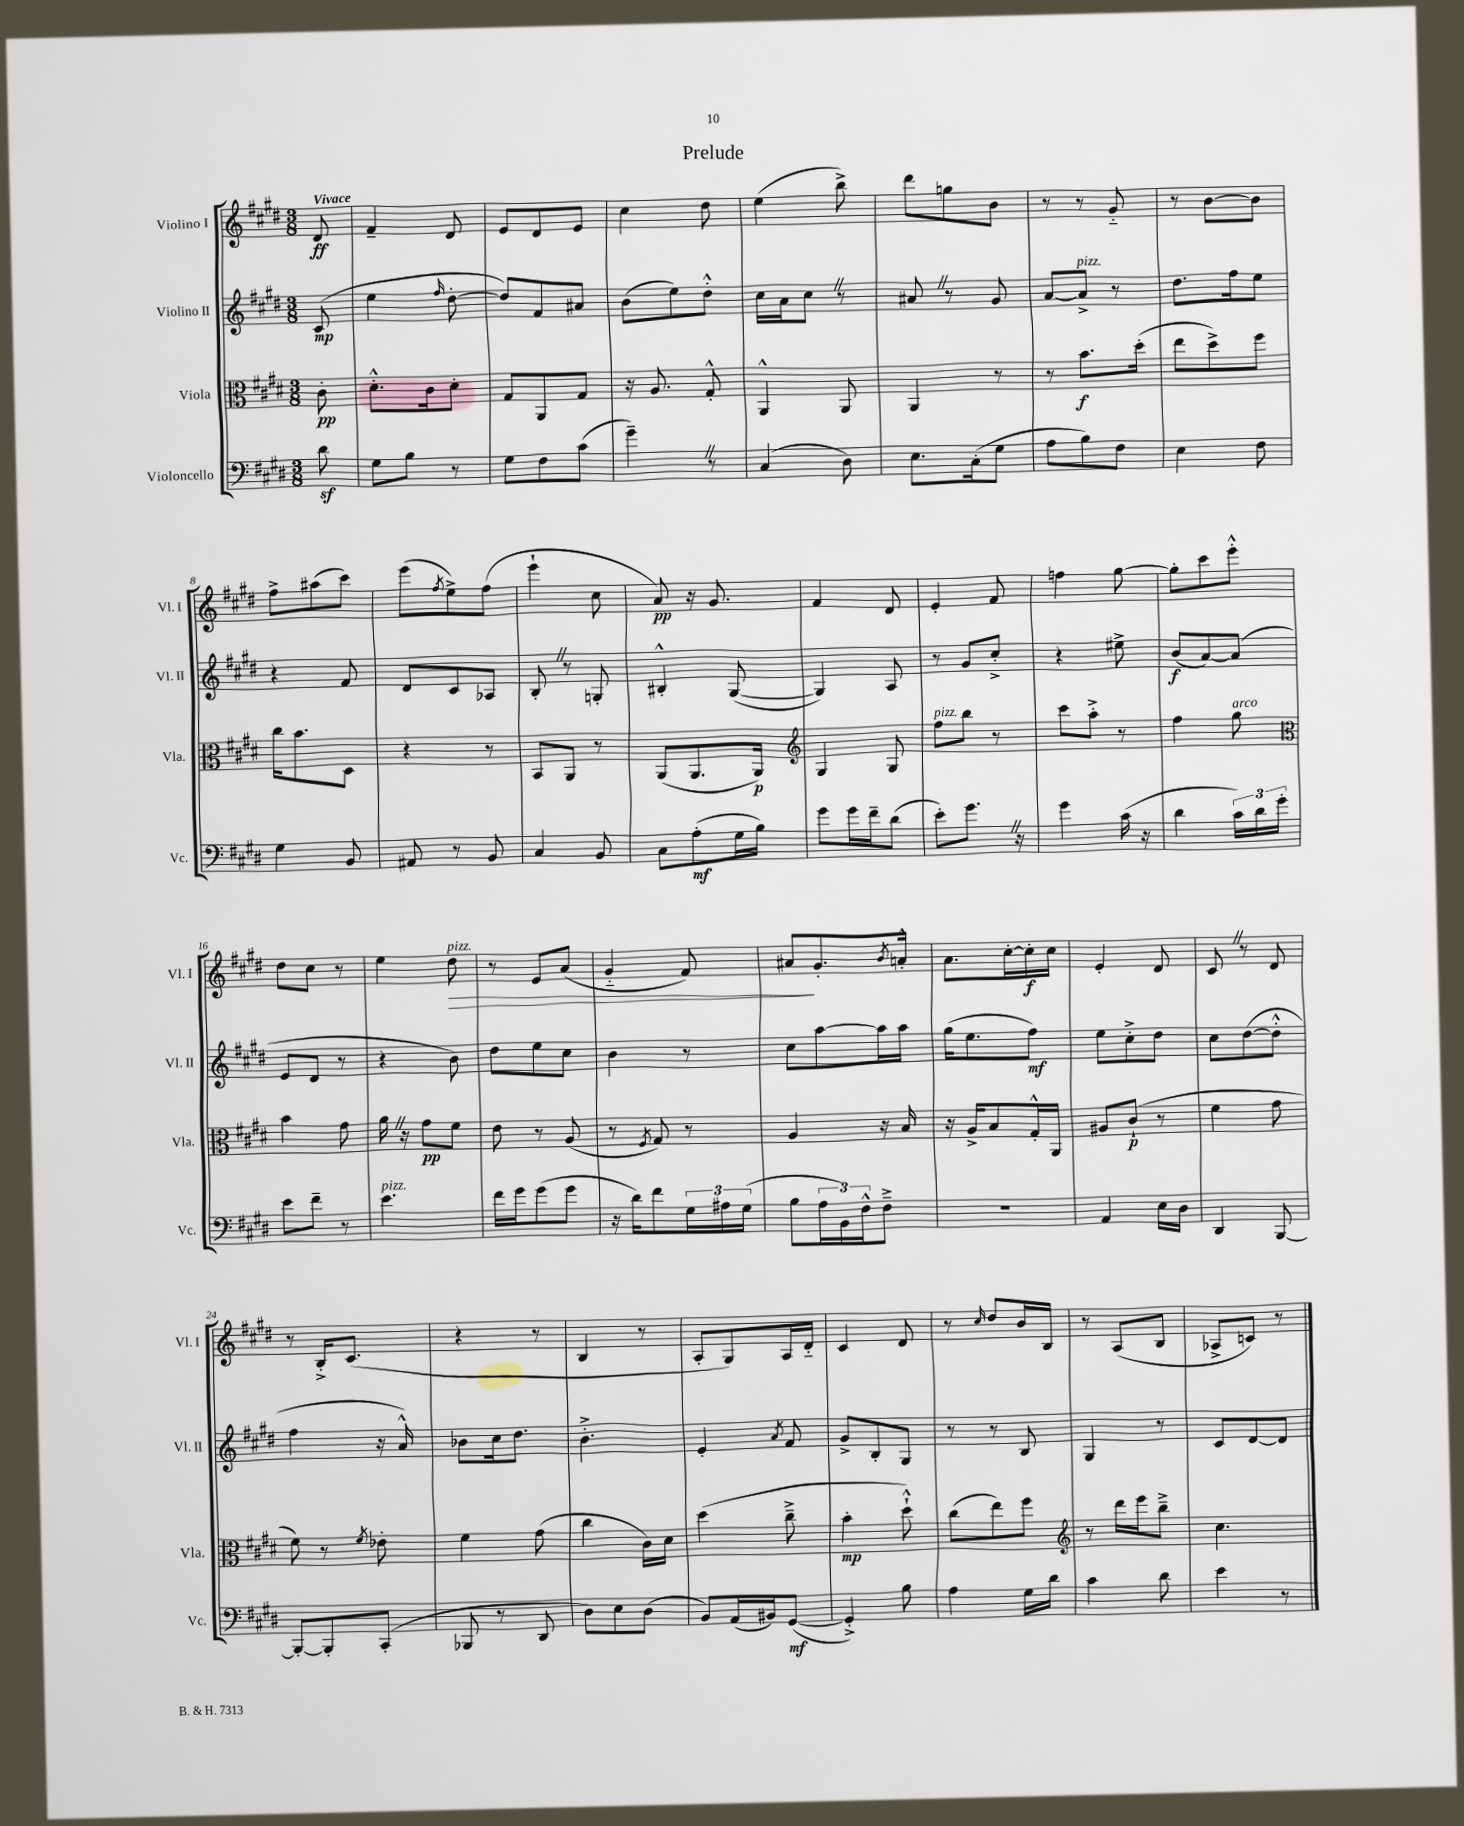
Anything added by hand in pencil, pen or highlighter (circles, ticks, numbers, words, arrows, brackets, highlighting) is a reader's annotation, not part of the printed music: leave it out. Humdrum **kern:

**kern	**dynam	**kern	**dynam	**kern	**dynam	**kern	**dynam
*part4	*part4	*part3	*part3	*part2	*part2	*part1	*part1
*staff4	*staff4	*staff3	*staff3	*staff2	*staff2	*staff1	*staff1
*I"Violoncello	*	*I"Viola	*	*I"Violino II	*	*I"Violino I	*
*I'Vc.	*	*I'Vla.	*	*I'Vl. II	*	*I'Vl. I	*
*clefF4	*	*clefC3	*	*clefG2	*	*clefG2	*
*k[f#c#g#d#]	*	*k[f#c#g#d#]	*	*k[f#c#g#d#]	*	*k[f#c#g#d#]	*
*M3/8	*	*M3/8	*	*M3/8	*	*M3/8	*
=	=	=	=	=	=	=	=
!	!	!	!	!	!	!LO:TX:a:B:t=Vivace	!
8d#z\	.	8c#'\	pp	(8c#/	mp	8d#/	ff
=1	=1	=1	=1	=1	=1	=1	=1
8G#\L	.	8.d#'^^\L	.	4ee\	.	4f#~/	.
8B\J	.	.	.	.	.	.	.
.	.	16c#\k	.	.	.	.	.
.	.	.	.	16qqff#/	.	.	.
8r	.	8d#'\J	.	[8dd#'\	.	8d#/	.
=2	=2	=2	=2	=2	=2	=2	=2
8G#\L	.	8G#/L	.	8dd#/L])	.	8e/L	.
8F#\	.	8AA/	.	8f#/	.	8d#/	.
(8c#\J	.	8G#/J	.	8a#X/J	.	8e/J	.
=3	=3	=3	=3	=3	=3	=3	=3
4g#~Z\)	.	16r	.	(8b\L	.	4cc#\	.
.	.	8.A/	.	.	.	.	.
.	.	.	.	8ee\)	.	.	.
8r	.	8G#'^^/	.	8dd#'^^\J	.	8dd#\	.
=4	=4	=4	=4	=4	=4	=4	=4
(4C#/	.	4AA^^/	.	16cc#\LL	.	(4ee\	.
.	.	.	.	16a\J	.	.	.
.	.	.	.	8cc#Z\J	.	.	.
8D#\)	.	8AA/	.	8r	.	8bb^\)	.
=5	=5	=5	=5	=5	=5	=5	=5
8.E\L	.	4AA/	.	8a#XZ/	.	8ddd#\L	.
.	.	.	.	8r	.	8ggn\	.
(16C#'\k	.	.	.	.	.	.	.
8G#\J	.	8r	.	8g#/	.	8b\J	.
=6	=6	=6	=6	=6	=6	=6	=6
8A\L	.	8r	.	[8a/L	.	8r	.
!	!	!	!	!LO:TX:a:i:t=pizz.	!	!	!
8B\)	.	8.b\L	f	8a^/J]	.	8r	.
8F#\J	.	.	.	8r	.	8g#/	.
.	.	(16dd#'\Jk	.	.	.	.	.
=7	=7	=7	=7	=7	=7	=7	=7
4E\	.	8ee\L	.	8.dd#\L	.	8r	.
.	.	8dd#^\)	.	.	.	[8b\L	.
.	.	.	.	16ff#\k	.	.	.
8F#\	.	8ff#\J	.	8ee\J	.	8b\J]	.
!!LO:LB:g=z
=8	=8	=8	=8	=8	=8	=8	=8
4G#\	.	16cc#\KL	.	4r	.	8ff#^\L	.
.	.	8.b\	.	.	.	.	.
.	.	.	.	.	.	(8aa#X\	.
8BB/	.	8D#\J	.	8f#/	.	8ccc#\J)	.
=9	=9	=9	=9	=9	=9	=9	=9
8AA#X/	.	4r	.	8d#/L	.	(8eee\L	.
.	.	.	.	.	.	8qff#/	.
8r	.	.	.	8c#/	.	8ee^\)	.
8BB/	.	8r	.	8A-X/J	.	(8ff#\J	.
=10	=10	=10	=10	=10	=10	=10	=10
4C#/	.	8BB/L	.	8B'Z/	.	4eee`\	.
.	.	8AA/J	.	8r	.	.	.
8BB/	.	8r	.	8Gn'/	.	8cc#\	.
=11	=11	=11	=11	=11	=11	=11	=11
8C#\L	.	(8AA/L	.	4B#X'^^/	.	8a/)	pp
(8A'\	mf	8.AA/	.	.	.	16r	.
.	.	.	.	.	.	8.g#/	.
16G#\L	.	.	.	([8G#/	.	.	.
16B\JJ)	.	16AA/Jk)	p	.	.	.	.
=12	=12	=12	=12	=12	=12	=12	=12
*	*	*clefG2	*	*	*	*	*
8g#\L	.	4G#/	.	4G#/])	.	4f#/	.
16g#\L	.	.	.	.	.	.	.
16f#~\J	.	.	.	.	.	.	.
(8d#\J	.	8G#/	.	8A/	.	8d#/	.
=13	=13	=13	=13	=13	=13	=13	=13
!	!	!LO:TX:a:i:t=pizz.	!	!	!	!	!
8e'\L)	.	8ff#\L	.	8r	.	4e'/	.
8.g#Z\J	.	8bb\J	.	8g#/L	.	.	.
.	.	8r	.	8cc#'^/J	.	8f#/	.
16r	.	.	.	.	.	.	.
=14	=14	=14	=14	=14	=14	=14	=14
4g#\	.	8ccc#\L	.	4r	.	4ffn\	.
.	.	8aa'^\J	.	.	.	.	.
(16c#\	.	8r	.	8ee#X^\	.	[8gg#\	.
16r	.	.	.	.	.	.	.
=15	=15	=15	=15	=15	=15	=15	=15
4d#\	.	4ff#\	.	(8b/L	f	8gg#'\L]	.
.	.	.	.	[8a/)	.	8ccc#\	.
!	!	!LO:TX:a:i:t=arco	!	!	!	!	!
24c#\LL)	.	8gg#\	.	(8a/J]	.	8eee'^^\J	.
24d#\	.	.	.	.	.	.	.
24g#'\JJ	.	.	.	.	.	.	.
!!LO:LB:g=z
=16	=16	=16	=16	=16	=16	=16	=16
*	*	*clefC3	*	*	*	*	*
8e\L	.	4b\	.	8e/L	.	8dd#\L	.
8f#~\J	.	.	.	8d#/J	.	8cc#\J	.
8r	.	8g#\	.	8r	.	8r	.
=17	=17	=17	=17	=17	=17	=17	=17
!LO:TX:a:i:t=pizz.	!	!	!	!	!	!	!
4.e\	.	16aZ\	.	4r	.	4ee\	.
.	.	16r	.	.	.	.	.
.	.	8g#\L	pp	.	.	.	.
!	!	!	!	!	!	!LO:TX:a:i:t=pizz.	!
!	!	!	!	!	!	!	!LO:HP:b
.	.	8f#\J	.	8b\)	.	8dd#\	>
=18	=18	=18	=18	=18	=18	=18	=18
16f#\LL	.	8e\	.	8dd#\L	.	8r	.
16g#\J	.	.	.	.	.	.	.
(8g#\	.	8r	.	8ee\	.	8e/L	.
8g#\J	.	(8A/	.	8cc#\J	.	(8a/J	.
=19	=19	=19	=19	=19	=19	=19	=19
16r	.	8r	.	4b\	.	4g#/	.
16d#\KL)	.	.	.	.	.	.	.
.	.	8qF#/	.	.	.	.	.
8f#\	.	8G#/)	.	.	.	.	.
24G#\L	.	8r	.	8r	.	8f#/)	.
24A#X\	.	.	.	.	.	.	.
(24G#\JJ	.	.	.	.	.	.	.
=20	=20	=20	=20	=20	=20	=20	=20
8B\L	.	4A/	.	8cc#\L	.	8a#X/L	.
24A\L	.	.	.	[8aa\	.	8.g#'/	]
24BB\)	.	.	.	.	.	.	.
24F#^^\J	.	.	.	.	.	.	.
8F#~^\J	.	16r	.	16aa\L]	.	.	.
.	.	.	.	.	.	8qb/	.
.	.	16B/	.	16aa\JJ	.	16an'^^/Jk	.
=21	=21	=21	=21	=21	=21	=21	=21
4.r	.	16r	.	(16gg#\KL	.	8.a\L	.
.	.	16A^/KL	.	8.ee\	.	.	.
.	.	8B/	.	.	.	.	.
.	.	.	.	.	.	[16cc#'\L	.
.	.	16G#'^^/L	.	8ff#\J)	mf	16cc#'\]	f
.	.	16AA/JJ	.	.	.	16cc#\JJ	.
=22	=22	=22	=22	=22	=22	=22	=22
4AA/	.	8A#X/L	.	8ee\L	.	4e'/	.
.	.	(8c#`/J	p	8cc#'^\	.	.	.
16E\LL	.	8r	.	8dd#\J	.	8d#/	.
16D#\JJ	.	.	.	.	.	.	.
=23	=23	=23	=23	=23	=23	=23	=23
4DD#/	.	4f#\	.	8cc#\L	.	8c#Z/	.
.	.	.	.	([8dd#\	.	8r	.
[8BBB/	.	8g#\	.	8dd#'^^\J]	.	8d#/	.
!!LO:LB:g=z
=24	=24	=24	=24	=24	=24	=24	=24
8BBB'/L_	.	8f#\)	.	4ff#\	.	8r	.
8BBB'/]	.	8r	.	.	.	16B'^/KL	.
.	.	.	.	.	.	(8.c#/J	.
.	.	8qf#/	.	.	.	.	.
(8CC#'/J	.	8e-X'\	.	16r	.	.	.
.	.	.	.	16a^^/)	.	.	.
=25	=25	=25	=25	=25	=25	=25	=25
8BBB-X/	.	4f#\	.	8b-X\L	.	4r	.
8r	.	.	.	16cc#\k	.	.	.
.	.	.	.	8.dd#\J	.	.	.
8DD#/	.	(8g#\	.	.	.	8r	.
=26	=26	=26	=26	=26	=26	=26	=26
8D#\L)	.	4cc#\	.	4.b'^\	.	4B/	.
8E\	.	.	.	.	.	.	.
(8D#\J	.	16c#\LL)	.	.	.	8r	.
.	.	16d#\JJ	.	.	.	.	.
=27	=27	=27	=27	=27	=27	=27	=27
8BB/L)	.	(4dd#\	.	4e'/	.	8A'/L	.
(16AA/L	.	.	.	.	.	8G#/)	.
16BB#X/J)	.	.	.	.	.	.	.
.	.	.	.	8qa/	.	.	.
([8GG#/J	mf	8cc#~^\	.	8f#/	.	16A/L	.
.	.	.	.	.	.	16d#/JJ	.
=28	=28	=28	=28	=28	=28	=28	=28
4GG#'^/])	.	4b'\	mp	8g#^/L	.	4c#/	.
.	.	.	.	8B'/	.	.	.
8B\	.	8dd#`^^\)	.	8G#/J	.	8d#/	.
=29	=29	=29	=29	=29	=29	=29	=29
4A\	.	(8cc#\L	.	8r	.	8r	.
.	.	.	.	.	.	16qqcc#/	.
.	.	8ee\)	.	8r	.	8dd#/L	.
16G#\LL	.	8ff#\J	.	8B/	.	16b/L	.
16d#\JJ	.	.	.	.	.	16B/JJ	.
=30	=30	=30	=30	=30	=30	=30	=30
*	*	*clefG2	*	*	*	*	*
4c#\	.	8r	.	4G#/	.	8r	.
.	.	16ddd#\LL	.	.	.	(8A/L	.
.	.	16eee\J	.	.	.	.	.
8d#\	.	8bb~^\J	.	8r	.	8B/J	.
=31	=31	=31	=31	=31	=31	=31	=31
4e\	.	4.cc#\	.	8c#/L	.	8A-X^/L	.
.	.	.	.	[8d#/	.	8cn/J)	.
8r	.	.	.	8d#/J]	.	8r	.
==	==	==	==	==	==	==	==
*-	*-	*-	*-	*-	*-	*-	*-
